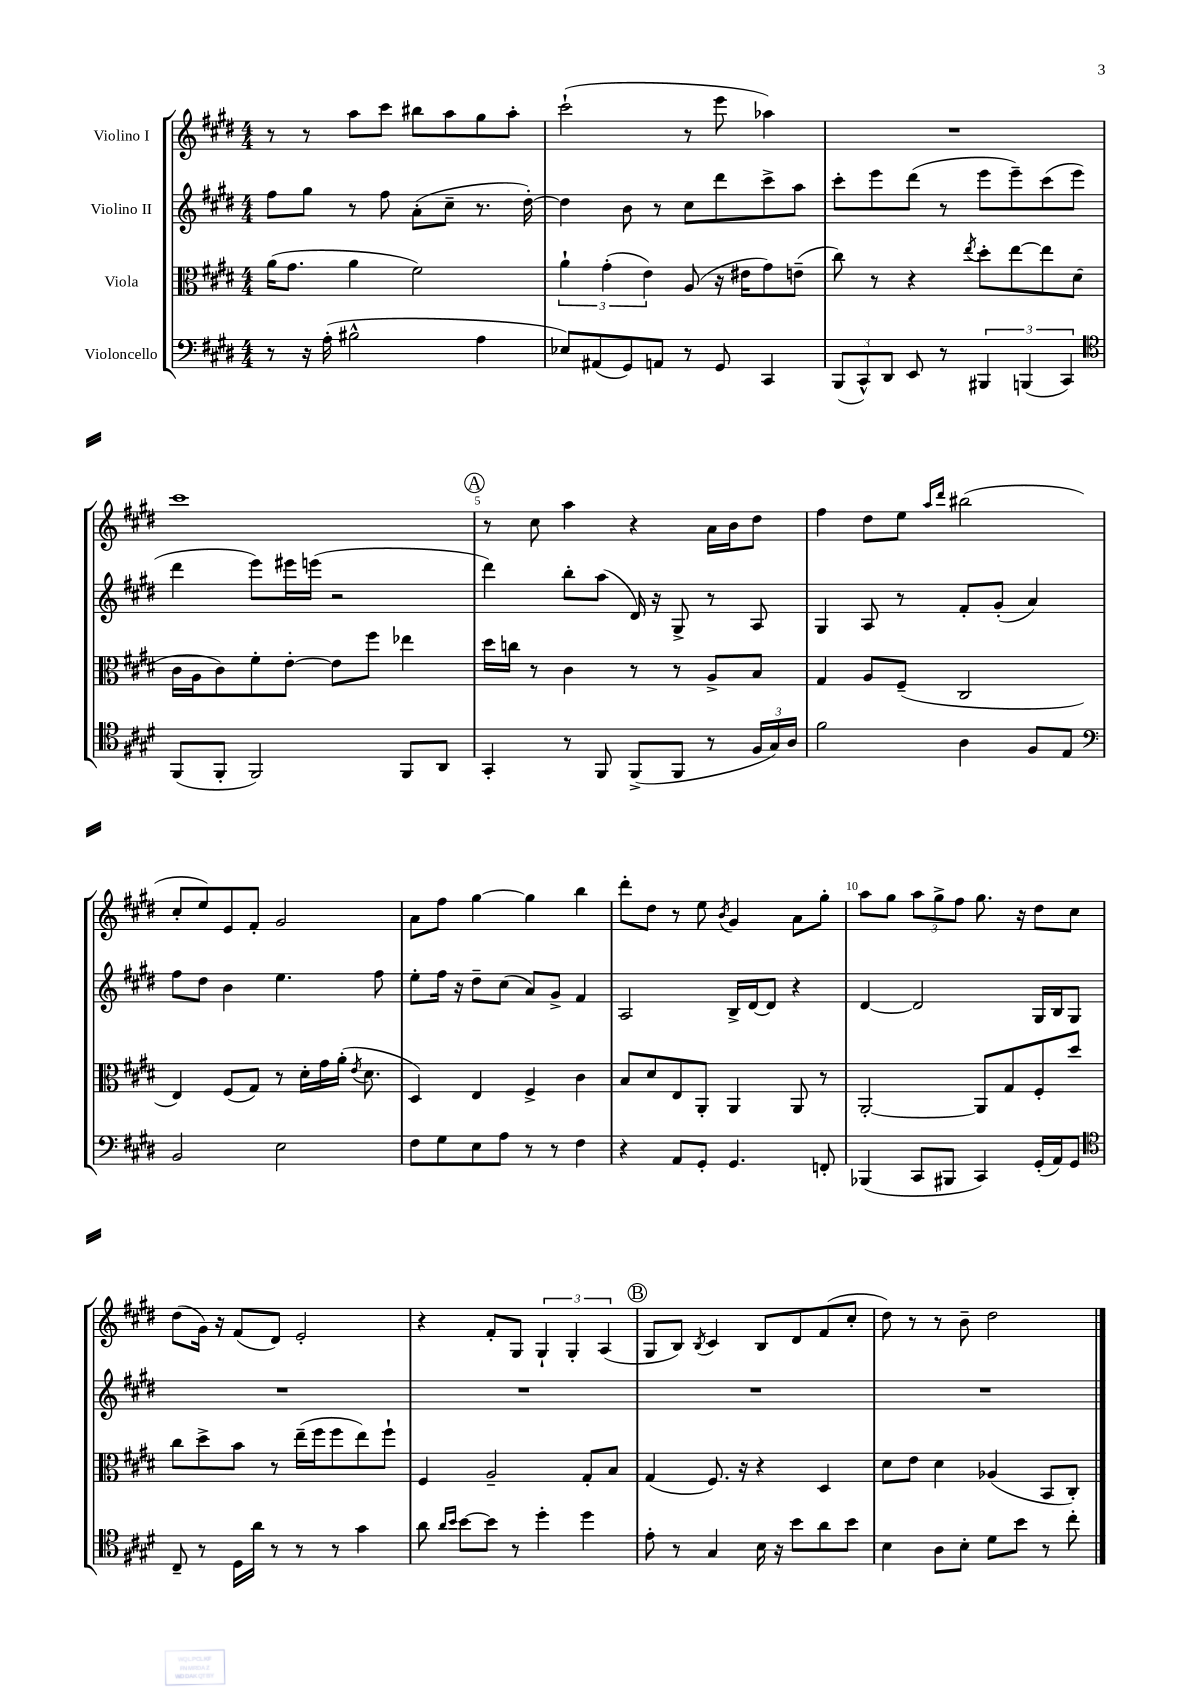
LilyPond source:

<<
\new StaffGroup <<
\new Staff = "s0" \with { instrumentName = "Violino I" } {
    \clef treble \key e \major \numericTimeSignature \time 4/4
    \autoBeamOff r8 r8 a''8[ cis'''8] bis''8[ a''8 gis''8 a''8]-. |
    cis'''2-!( r8 e'''8 aes''4) |
    R1 |
    cis'''1 |
    \mark \markup { \circle "A" } r8 cis''8 a''4 r4 a'16[ b'16 dis''8] |
    fis''4 dis''8[ e''8] \grace { a''16[ dis'''16] } bis''2( |
    cis''8[-. e''8) e'8 fis'8]-. gis'2 |
    a'8[ fis''8] gis''4~ gis''4 b''4 |
    dis'''8[-. dis''8] r8 e''8 \acciaccatura { b'8 } gis'4 a'8[ gis''8]-. |
    a''8[ gis''8] \tuplet 3/2 { a''8[ gis''8-> fis''8] } gis''8. r16 dis''8[ cis''8] |
    dis''8[( gis'16]) r16 fis'8[( dis'8]) e'2-. |
    r4 fis'8[-. gis8] \tuplet 3/2 { gis4-! gis4-. a4( } |
    \mark \markup { \circle "B" } gis8[ b8]) \acciaccatura { b8 } cis'4 b8[ dis'8 fis'8( cis''8]-. |
    dis''8) r8 r8 b'8-- dis''2 \bar "|." |
}
\new Staff = "s1" \with { instrumentName = "Violino II" } {
    \clef treble \key e \major \numericTimeSignature \time 4/4
    \autoBeamOff fis''8[ gis''8] r8 fis''8 a'8[-.( cis''8]-- r8. dis''16~-.) |
    dis''4 b'8 r8 cis''8[ dis'''8 cis'''8-> a''8] |
    cis'''8[-. e'''8 dis'''8]( r8 e'''8[ e'''8--) cis'''8( e'''8] |
    dis'''4 e'''8[) eis'''16 e'''16]( r2 |
    \mark \markup { \circle "A" } dis'''4) b''8[-. a''8]( dis'16) r16 gis8-> r8 a8 |
    gis4 a8 r8 fis'8[-. gis'8]-.( a'4) |
    fis''8[ dis''8] b'4 e''4. fis''8 |
    e''8[-. fis''16] r16 dis''8[-- cis''8]( a'8[) gis'8]-> fis'4 |
    a2 b16[-> dis'16~ dis'8] r4 |
    dis'4~ dis'2 gis16[ b16 gis8] |
    R1 |
    R1 |
    \mark \markup { \circle "B" } R1 |
    R1 \bar "|." |
}
\new Staff = "s2" \with { instrumentName = "Viola" } {
    \clef alto \key e \major \numericTimeSignature \time 4/4
    \autoBeamOff a'16[( gis'8.] a'4 fis'2) |
    \tuplet 3/2 { a'4-! gis'4-.( e'4) } a8( r16 eis'16[ gis'8) e'8]--( |
    cis''8) r8 r4 \acciaccatura { e''8 } dis''8[-. e''8~ e''8 dis'8]( |
    cis'16[ a16 cis'8) fis'8-. e'8]~-. e'8[ fis''8] ees''4 |
    \mark \markup { \circle "A" } dis''16[ c''16] r8 cis'4 r8 r8 a8[-> b8] |
    gis4 a8[ fis8]--( cis2 |
    e4) fis8[( gis8]) r8 dis'16[-. gis'16 a'16]-.( \acciaccatura { e'8 } dis'8. |
    dis4) e4 fis4-> cis'4 |
    b8[ dis'8 e8 a,8]-. a,4 a,8 r8 |
    a,2~-. a,8[ gis8 fis8-. dis''8] |
    cis''8[ dis''8-> b'8] r8 e''16[--( fis''16 fis''8 e''8) fis''8]-! |
    fis4 a2-- gis8[-. b8] |
    \mark \markup { \circle "B" } gis4( fis8.) r16 r4 dis4 |
    dis'8[ e'8] dis'4 aes4( b,8[ cis8]-.) \bar "|." |
}
\new Staff = "s3" \with { instrumentName = "Violoncello" } {
    \clef bass \key e \major \numericTimeSignature \time 4/4
    \autoBeamOff r8 r16 a16-.( bis2-^ a4 |
    ees8[) ais,8( gis,8) a,8] r8 gis,8 cis,4 |
    \tuplet 3/2 { b,,8[( cis,8-^) dis,8] } e,8 r8 \tuplet 3/2 { bis,,4 b,,4( cis,4) } |
    \clef tenor fis,8[( fis,8]-. fis,2) fis,8[ a,8] |
    \mark \markup { \circle "A" } gis,4-. r8 fis,8 fis,8[->( fis,8] r8 \tuplet 3/2 { fis16[ gis16) a16] } |
    fis'2 a4 fis8[ e8] |
    \clef bass b,2 e2 |
    fis8[ gis8 e8 a8] r8 r8 fis4 |
    r4 a,8[ gis,8]-. gis,4. f,8-. |
    bes,,4( cis,8[ bis,,8] cis,4) gis,16[-.( a,16) gis,8] |
    \clef tenor cis8-- r8 dis16[ a'16] r8 r8 r8 gis'4 |
    a'8 \grace { a'16[ b'16] } b'8[~ b'8] r8 dis''4-. dis''4 |
    \mark \markup { \circle "B" } e'8-. r8 gis4 b16 r16 b'8[ a'8 b'8] |
    b4 a8[ b8]-. dis'8[ b'8] r8 cis''8-. \bar "|." |
}
>>
>>
\layout { \context { \Score \override BarNumber.break-visibility = ##(#f #t #t) barNumberVisibility = #(every-nth-bar-number-visible 5) } }
